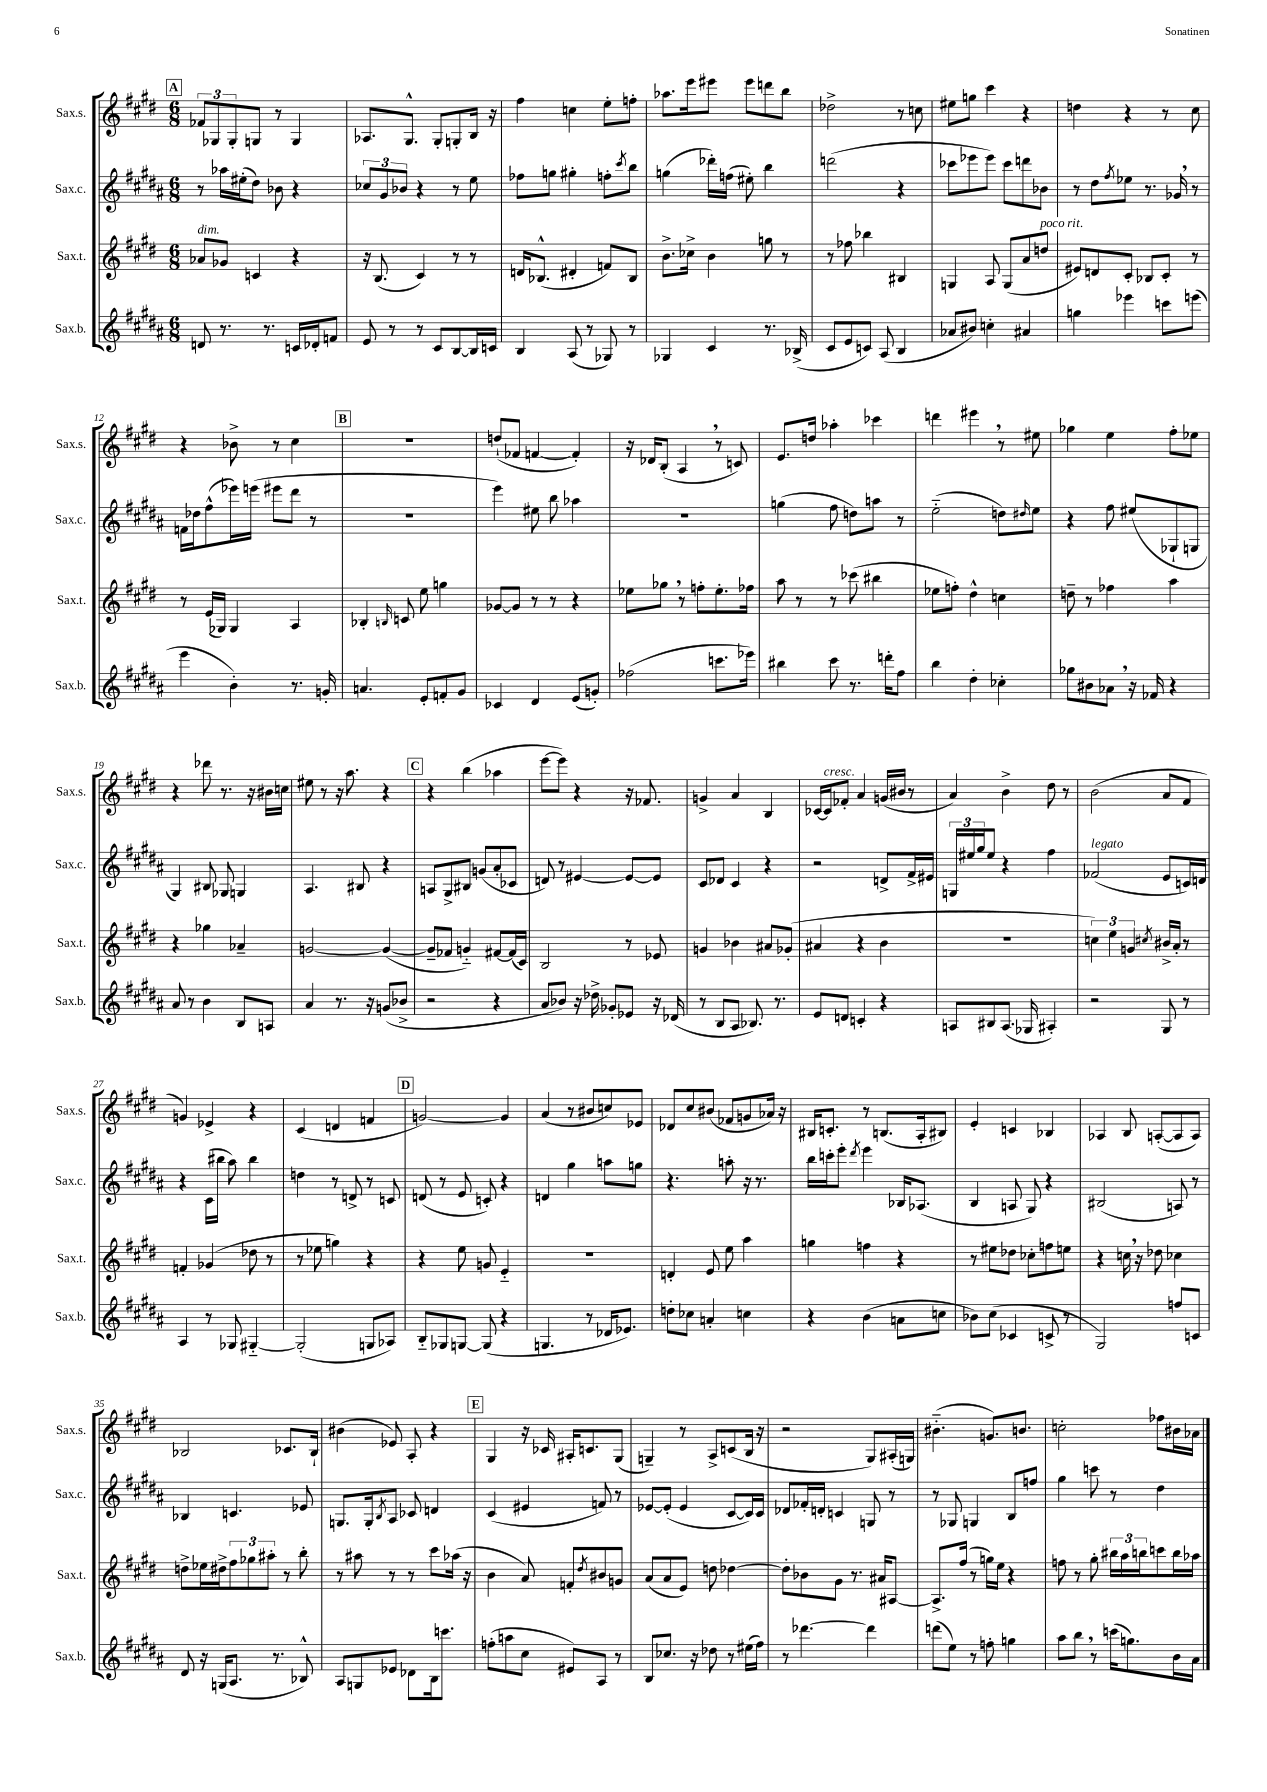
<<
\new StaffGroup <<
\new Staff = "s0" \with { instrumentName = "Sax.s." shortInstrumentName = "Sax.s." } {
    \clef treble \key e \major \numericTimeSignature \time 6/8
    \mark \markup { \box "A" } \tuplet 3/2 { fes'8 ges8 ges8-. } g8 r8 g4 |
    aes8. gis8.-^ gis8-. g8-. b16 r16 |
    fis''4 c''4 e''8-. f''8-. |
    aes''8. e'''16 eis'''8 eis'''8 d'''8 b''8 |
    des''2-> r8 c''8 |
    eis''8 g''8 cis'''4 r4 |
    d''4 r4 r8 cis''8 |
    r4 bes'8-> r8 cis''4 |
    \mark \markup { \box "B" } R2. |
    d''8-!( fes'8 f'4~ f'4-.) |
    r16 des'16 b8-.( a4 \breathe r8 c'8) |
    e'8. d''16 aes''4-. ces'''4 |
    d'''4 eis'''4 \breathe r8 eis''8 |
    ges''4 e''4 fis''8-. ees''8 |
    r4 des'''8 r8. r16 bis'16 c''16 |
    eis''8 r8 r16 a''8. r4 |
    \mark \markup { \box "C" } r4 b''4( aes''4 |
    e'''8~ e'''8) r4 r16 fes'8. |
    g'4-> a'4 b4 |
    ces'16~ ces'16^\markup { \italic "cresc." } fes'8-. a'4 g'16( bis'16 r8 |
    a'4) b'4-> dis''8 r8 |
    b'2( a'8 fis'8 |
    g'4) ees'4-> r4 |
    cis'4( d'4 f'4 |
    \mark \markup { \box "D" } g'2~) g'4 |
    a'4( r8 bis'8 c''8) ees'8 |
    des'8 cis''8 bis'8( fes'8 g'8 aes'16) r16 |
    bis16 c'8.-. r8 b8.( a16-. bis8) |
    e'4-. c'4 bes4 |
    aes4 b8 a8~-.( a8 a8) |
    bes2 ces'8. bes16-! |
    bis'4( ees'8) a8-. r4 |
    \mark \markup { \box "E" } gis4 r16 ces'16 ais16-. c'8. gis8( |
    g4--) r8 a8-> c'8( b16 r16 |
    r2 gis8) ais16-.( g16) |
    bis'4.-_( g'8.) b'8. |
    c''2-. fes''8 bis'16 aes'16 \bar "|." |
}
\new Staff = "s1" \with { instrumentName = "Sax.c." shortInstrumentName = "Sax.c." } {
    \clef treble \key b \major \numericTimeSignature \time 6/8
    \mark \markup { \box "A" } r8 aes''16 eis''16-.( dis''8) bes'8 r4 |
    \tuplet 3/2 { ces''8 gis'8 bes'8 } r4 r8 e''8 |
    fes''8 g''8 gis''4-. f''8-. \acciaccatura { cis'''8 } b''8 |
    g''4( des'''16-.) f''16( eis''8-.) b''4 |
    d'''2( r4 |
    ces'''8 ees'''8 ees'''8) ces'''8 d'''8 bes'8 |
    r8 dis''8 \acciaccatura { fis''8 } ees''8 r8. ges'16 \breathe r8 |
    f'16 des''16 fis''8-^( ees'''16) e'''16( eis'''8 dis'''8 r8 |
    \mark \markup { \box "B" } R2. |
    e'''4) eis''8 b''8 aes''4 |
    R2. |
    g''4( fis''8 d''8) a''8 r8 |
    e''2-_( d''8) \grace { dis''16 } e''8 |
    r4 fis''8 eis''8( ges8-! g8 |
    gis4) bis8 ges8 g4 |
    ais4. bis8 r4 |
    \mark \markup { \box "C" } a8 gis8-> bis8 g'8( ais'8-. ces'8 |
    d'8) r8 eis'4~ eis'8~ eis'8 |
    cis'8 des'8 cis'4 r4 |
    r2 d'8-> fis'16-> eis'16 |
    \tuplet 3/2 { g16 eis''16 gis''16 } eis''8 r4 fis''4 |
    fes'2^\markup { \italic "legato" }( e'8 c'16) d'16 |
    r4 cis'16( bis''16 ais''8) bis''4 |
    d''4 r8 d'8-> r8 c'8 |
    \mark \markup { \box "D" } d'8( r8 e'8 c'8-.) r4 |
    d'4 gis''4 a''8 g''8 |
    r4. a''8-. r16 r8. |
    b''16 c'''16-. e'''8-. \acciaccatura { dis'''8 } e'''4 bes16 aes8.( |
    b4 a8 gis8) r4 |
    bis2( a8) r8 |
    bes4 c'4. ees'8 |
    g8. g16-. \acciaccatura { b8 } ais8 ces'8 d'4 |
    \mark \markup { \box "E" } cis'4( eis'4 f'8) r8 |
    ees'8~ ees'8-.( ees'4 cis'8~ cis'16) cis'16 |
    des'8 fes'16-. d'16-. c'4 g8 r8 |
    r8 ges8 g4 b8 f''8 |
    gis''4 c'''8 r8 dis''4 \bar "|." |
}
\new Staff = "s2" \with { instrumentName = "Sax.t." shortInstrumentName = "Sax.t." } {
    \clef treble \key e \major \numericTimeSignature \time 6/8
    \mark \markup { \box "A" } aes'8^\markup { \italic "dim." } ges'8 c'4 r4 |
    r16 b8.( cis'4) r8 r8 |
    d'16 bes8.-^( dis'4-. f'8) bes8 |
    b'8.-> ces''16-> b'4 g''8 r8 |
    r8 fes''8 bes''4 bis4 |
    g4 a8 g8( a'8 d''8^\markup { \italic "poco rit." } |
    eis'8) d'8 cis'8-. bes8 cis'8-. r8 |
    r8 e'16( ges16) ges4 a4 |
    \mark \markup { \box "B" } bes4-. \grace { b16 } c'8 e''8 g''4 |
    ges'8~ ges'8 r8 r8 r4 |
    ees''8 ges''8 \breathe r8 f''8-. ees''8.-. fes''16 |
    a''8 r8 r8 ces'''8( bis''4 |
    ees''8 f''8-.) dis''4-^ c''4 |
    d''8-- r8 fes''4 a''4 |
    r4 ges''4 aes'4-- |
    g'2~ g'4~( |
    \mark \markup { \box "C" } g'8-- fes'8 g'4-_) fis'8~ fis'16( cis'16) |
    b2 r8 ees'8 |
    g'4 bes'4 ais'8 ges'8-.( |
    ais'4 r4 b'4 |
    R2. |
    \tuplet 3/2 { c''4) e''4 g'4 } \acciaccatura { cis''8 } bis'16-> a'16-. r8 |
    f'4-. ges'4( des''8 r8 |
    r8 ees''8 g''4) r4 |
    \mark \markup { \box "D" } r4 e''8 g'8 e'4-_ |
    R2. |
    d'4-. e'8 e''8 a''4 |
    g''4 f''4 r4 |
    r8 eis''8 des''8 ces''8-. f''8 e''8 |
    r4 c''16 \breathe r16 des''8 ces''4 |
    d''8-> ees''16 dis''16-> \tuplet 3/2 { fis''8 ges''8 ais''8-. } r8 b''8-. |
    r8 ais''8 r8 r8 cis'''8 aes''16( r16 |
    \mark \markup { \box "E" } b'4 a'8) f'8-. \acciaccatura { dis''8 } bis'8 g'8 |
    a'8( a'8 e'8) d''8 des''4~ |
    des''8-. bes'8 gis'8 r8. ais'16 ais8~ |
    ais8.-> fis''16( r8 g''16) e''16 r4 |
    f''8 r8 gis''8-. \tuplet 3/2 { bis''16 a''16 b''16 } c'''8 b''16 aes''16 \bar "|." |
}
\new Staff = "s3" \with { instrumentName = "Sax.b." shortInstrumentName = "Sax.b." } {
    \clef treble \key b \major \numericTimeSignature \time 6/8
    \mark \markup { \box "A" } d'8 r8. r8. c'16 des'16-. f'8 |
    e'8 r8 r8 cis'8 b8~ b16 c'16 |
    b4 ais8( r8 ges8) r8 |
    ges4 cis'4 r8. bes16->( |
    cis'8 e'8 c'8) ais8( b4 |
    aes'8 bis'8) c''4-. ais'4 |
    g''4 ees'''4 c'''8 e'''8( |
    e'''4 b'4-.) r8. g'16-. |
    \mark \markup { \box "B" } a'4. e'8-. f'8-. gis'8 |
    ces'4 dis'4 e'8( g'8-.) |
    fes''2( c'''8. ees'''16) |
    bis''4 cis'''8 r8. d'''16-. fis''8 |
    b''4 dis''4-. ces''4-. |
    ges''8 bis'8 aes'8 \breathe r16 fes'16 r4 |
    ais'8 r8 b'4 b8 a8 |
    ais'4 r8. r16 g'8( bes'8-> |
    \mark \markup { \box "C" } r2 r4 |
    ais'8 bes'8) r16 des''16-> ges'8-. ees'8 r16 des'16( |
    r8 b8 ais8 bes8.) r8. |
    e'8 d'8 c'4-. r4 |
    a8 bis8 a8.( ges16 ais4-.) |
    r2 gis8 r8 |
    ais4 r8 ges8 gis4~-_ |
    gis2-.( g8 aes8) |
    \mark \markup { \box "D" } b8-_ ges8 g8~ g8( r4 |
    g4. r8 des'16 ees'8.) |
    d''8-. ces''8 a'4-. c''4 |
    r4 b'4( a'8 c''8 |
    bes'8) cis''8( ces'4 c'8-> r8 |
    gis2) f''8 c'8 |
    dis'8 r16 g16( ais8. r8. bes8-^) |
    ais8 g8 ees'8 des'8 b16 c'''8. |
    \mark \markup { \box "E" } f''8-.( a''8 cis''8 eis'8) ais8 r8 |
    b8 ces''8. r16 des''8 r8 eis''16( fis''16) |
    r8 des'''4.~ des'''4 |
    d'''8( e''8) r8 f''8-. g''4 |
    ais''8 b''8 \breathe r8 c'''16( g''8.) b'16 ais'16 \bar "|." |
}
>>
>>
\layout { \context { \Score currentBarNumber = #5 } }
